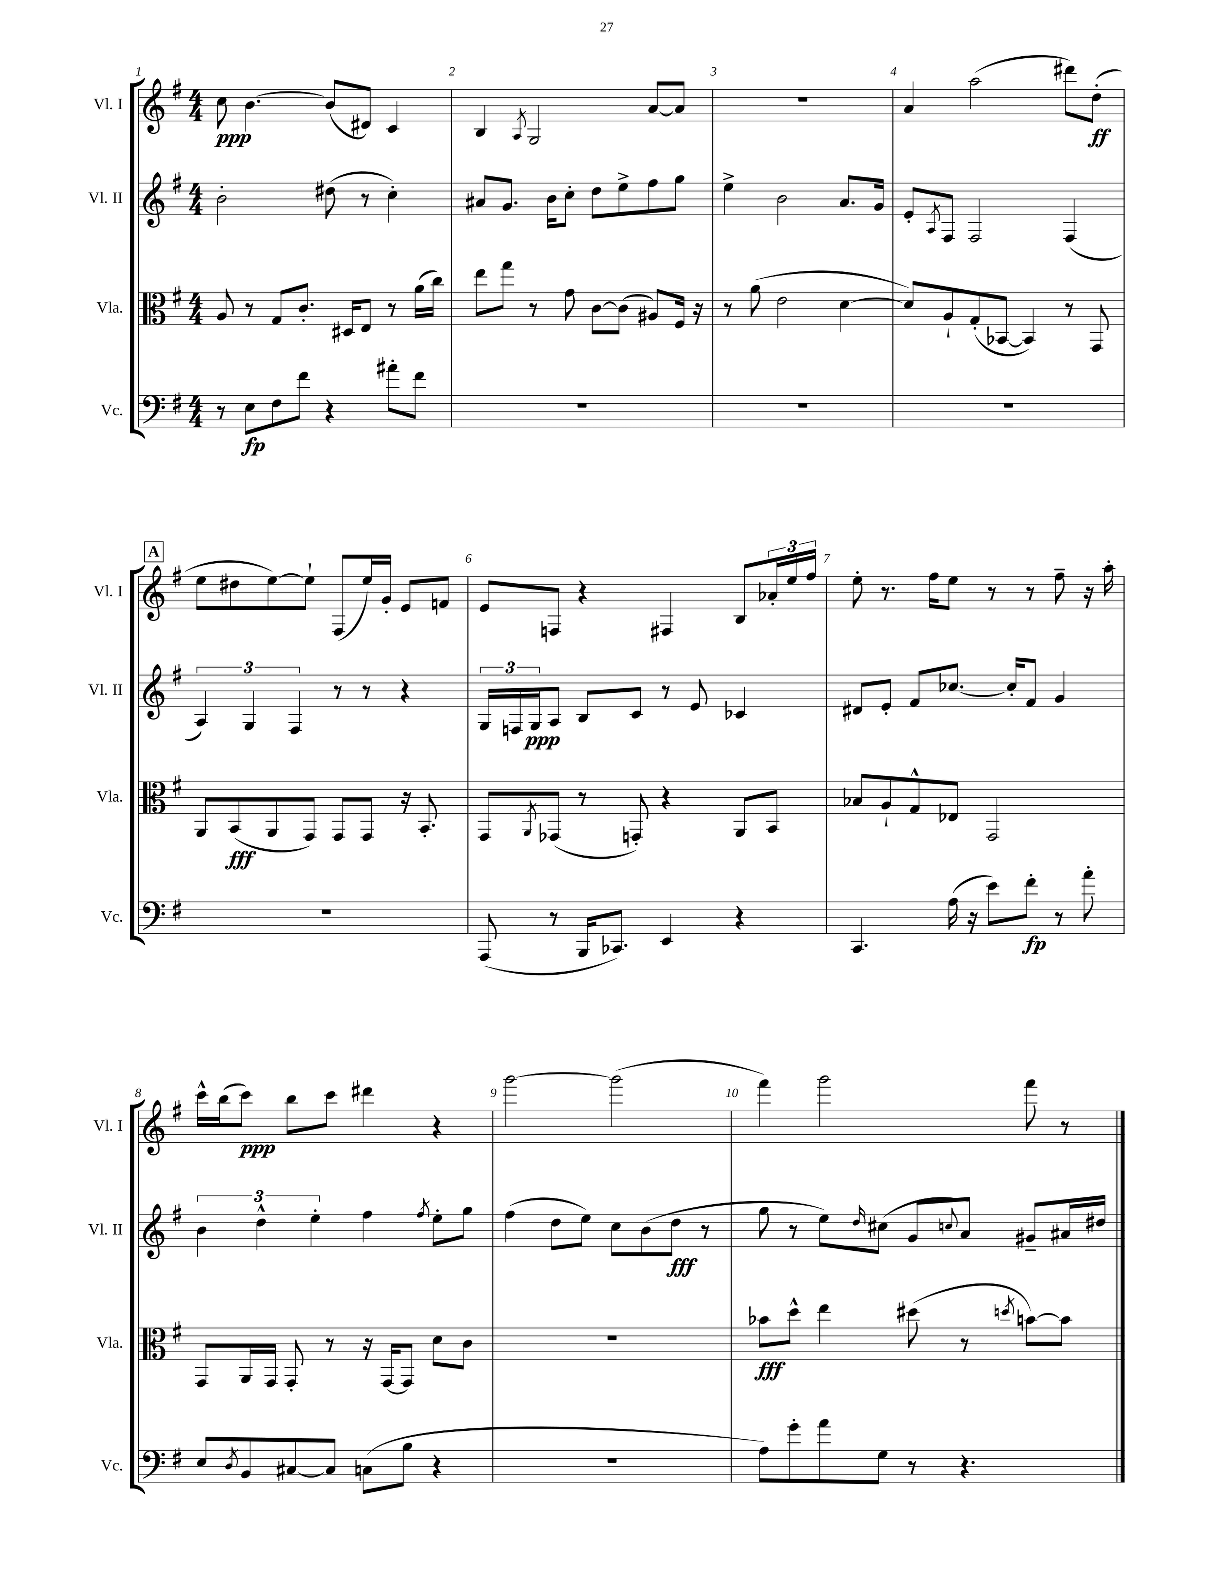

**kern	**kern	**kern	**kern
*staff4	*staff3	*staff2	*staff1
*clefF4	*clefC3	*clefG2	*clefG2
*k[f#]	*k[f#]	*k[f#]	*k[f#]
*M4/4	*M4/4	*M4/4	*M4/4
8r	8A	2b'	8cc
8E	8r	.	[4.b
8F#	8G	.	.
8f#	8.c'	.	.
4r	.	(8dd#	(8b]
.	16D#	.	.
.	8E	8r	8d#)
8a#'	8r	4cc')	4c
8f#	(16a	.	.
.	16cc)	.	.
=	=	=	=
1r	8ee	8a#	4B
.	8gg	8.g	.
.	.	.	8qA
.	8r	.	2G
.	.	16b	.
.	8g	8cc'	.
.	[8c	8dd	.
.	(8c]	8ee^	.
.	8A#)	8ff#	[8a
.	16F#	8gg	8a]
.	16r	.	.
=	=	=	=
1r	8r	4ee^	1r
.	(8a	.	.
.	2e	2b	.
.	[4d	8.a	.
.	.	16g	.
=	=	=	=
1r	8d])	8e'	4a
.	.	8qA	.
.	8A`	8F#	.
.	(8G'	2F#	(2aa
.	[8BB-	.	.
.	4BB-])	.	.
.	8r	(4F#	8ddd#)
.	8GG	.	(8dd'
=	=	=	=
1r	8AA	6A)	8ee
.	(8BB	.	8dd#
.	.	6G	.
.	8AA	.	[8ee)
.	.	6F#	.
.	8GG)	.	8ee`]
.	8GG	8r	(8F#
.	8GG	8r	16ee)
.	.	.	16g'
.	16r	4r	8e
.	8.BB'	.	.
.	.	.	8f
=	=	=	=
(8AAA	8GG	24G	8e
.	.	24F	.
.	.	24G	.
.	8qAA	.	.
8r	(8GG-	8A	8F
16BBB	8r	8B	4r
8.CC-)	.	.	.
.	8GG')	8c	.
4EE	4r	8r	4F#
.	.	8e	.
4r	8AA	4c-	8B
.	8BB	.	24a-'
.	.	.	24ee
.	.	.	24ff#
=	=	=	=
4.CC	8B-	8d#	8ee'
.	8A`	8e'	8.r
.	8G^^	8f#	.
.	.	.	16ff#
(16A	8E-	[8.cc-	8ee
16r	.	.	.
8e)	2GG	.	8r
.	.	16cc-']	.
8f#'	.	8f#	8r
8r	.	4g	8ff#~
8a'	.	.	16r
.	.	.	16aa'
=	=	=	=
8E	8GG	6b	16ccc^^
.	.	.	(16bb
8qD	.	.	.
8BB	16AA	.	8ccc)
.	.	6dd^^	.
.	16GG	.	.
[8C#	8GG'	.	8bb
.	.	6ee'	.
8C#]	8r	.	8ccc
(8C	16r	4ff#	4ddd#
.	[16GG	.	.
8B	8GG]	.	.
.	.	8qff#	.
4r	8d	8ee'	4r
.	8c	8gg	.
=	=	=	=
1r	1r	(4ff#	[2ggg
.	.	8dd	.
.	.	8ee)	.
.	.	8cc	(2ggg]
.	.	(8b	.
.	.	8dd	.
.	.	8r	.
=	=	=	=
8A)	8b-	8gg	4fff#)
8g'	8dd^^	8r	.
8a	4ee	8ee)	2ggg
.	.	16qqdd	.
8G	.	(8cc#	.
8r	(8dd#	8g	.
.	.	8qqcc	.
4.r	8r	8a)	.
.	8qdd	.	.
.	[8b)	8g#~	8fff#
.	8b]	16a#	8r
.	.	16dd#	.
==	==	==	==
*-	*-	*-	*-
